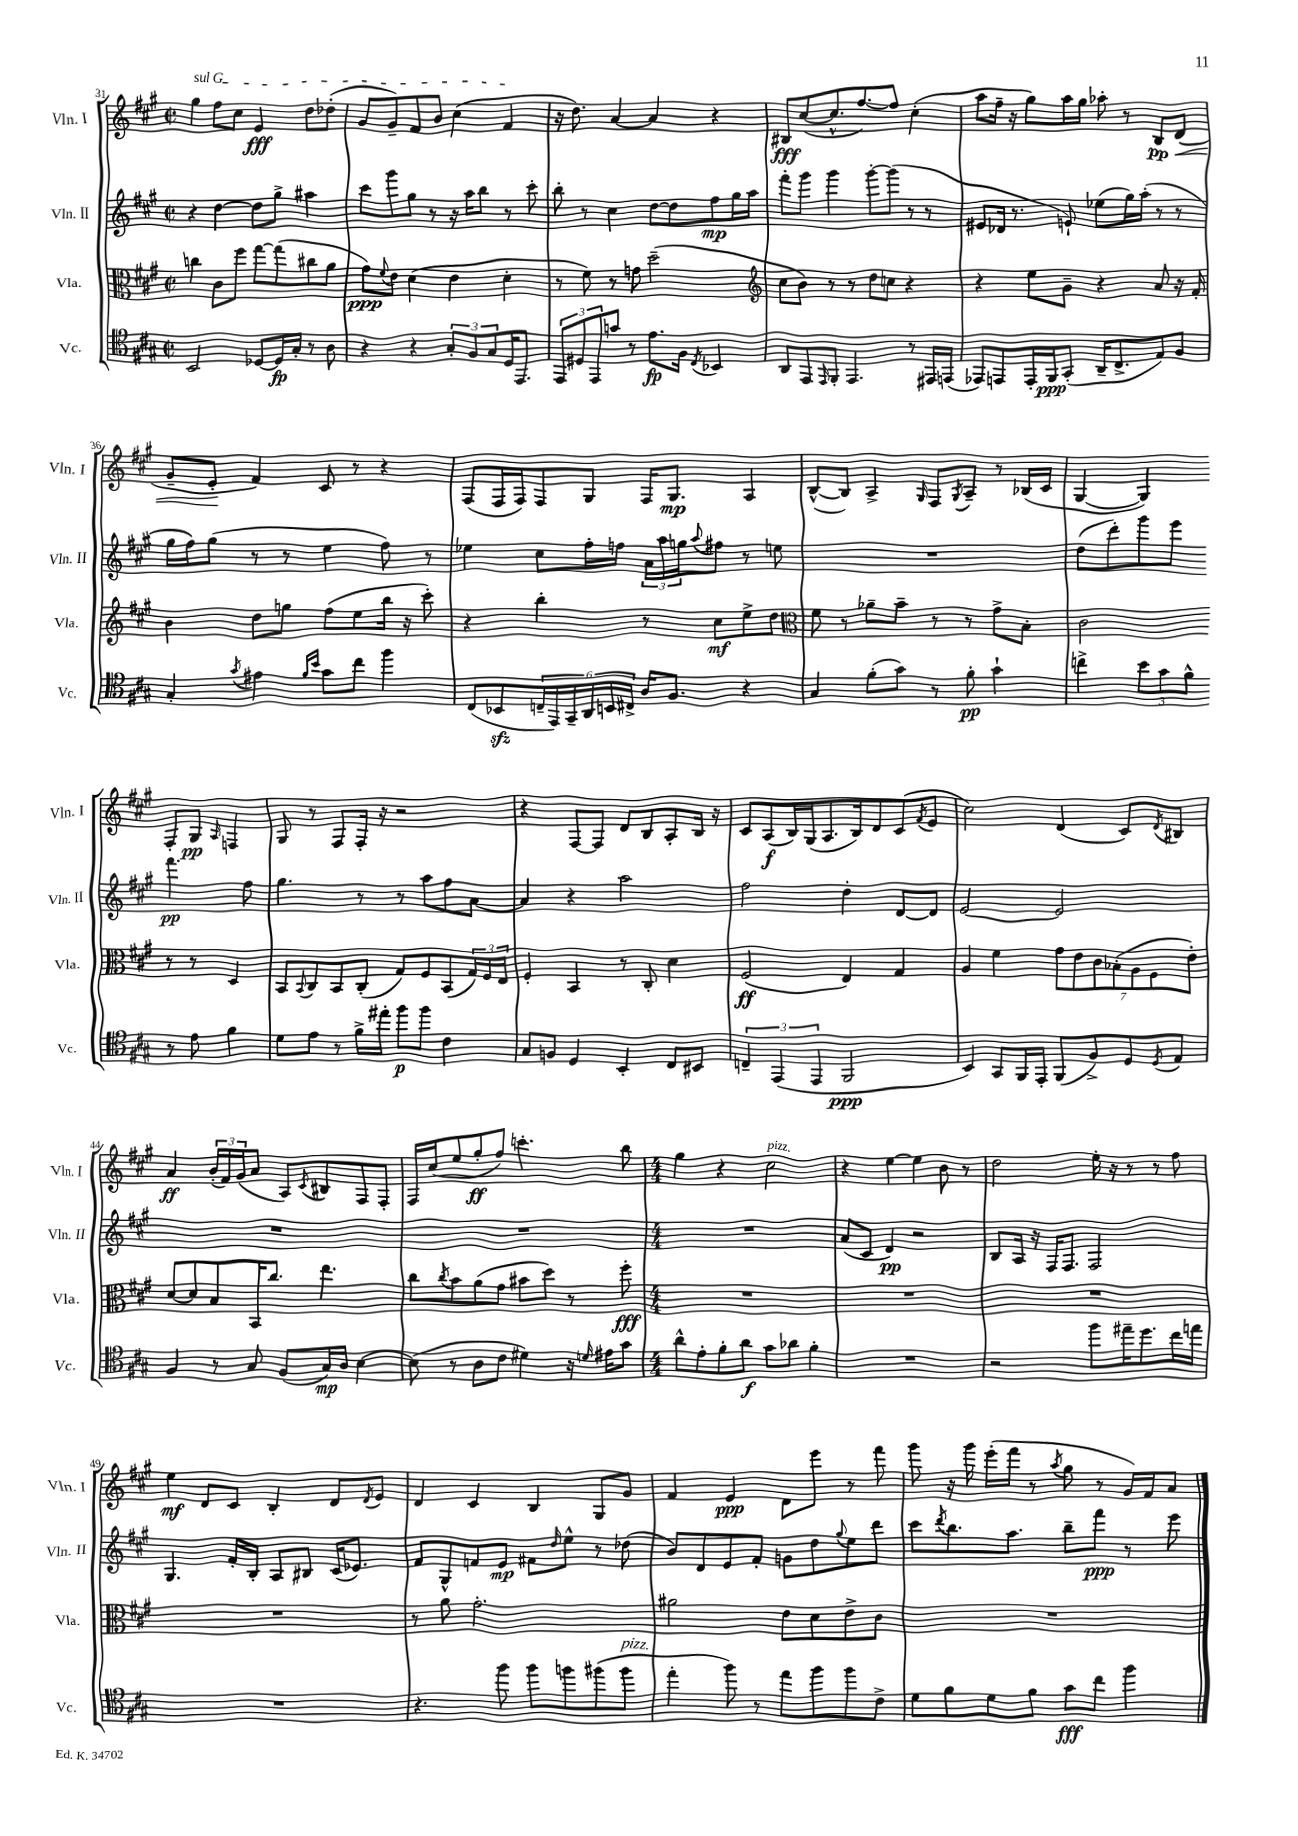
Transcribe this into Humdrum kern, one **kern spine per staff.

**kern	**dynam	**kern	**dynam	**kern	**dynam	**kern	**dynam
*part4	*part4	*part3	*part3	*part2	*part2	*part1	*part1
*staff4	*staff4	*staff3	*staff3	*staff2	*staff2	*staff1	*staff1
*I"Vc.	*	*I"Vla.	*	*I"Vln. II	*	*I"Vln. I	*
*I'Vc.	*	*I'Vla.	*	*I'Vln. II	*	*I'Vln. I	*
*clefC4	*	*clefC3	*	*clefG2	*	*clefG2	*
*k[f#c#g#]	*	*k[f#c#g#]	*	*k[f#c#g#]	*	*k[f#c#g#]	*
*M2/2	*	*M2/2	*	*M2/2	*	*M2/2	*
*met(c|)	*	*met(c|)	*	*met(c|)	*	*met(c|)	*
=31	=31	=31	=31	=31	=31	=31	=31
!	!	!	!	!	!	!LO:TX:a:i:t=sul G	!
2BB/	.	4ccn\	.	4r	.	4gg#\	.
.	.	8c#\L	.	[4dd\	.	8ff#\L	.
.	.	8ff#\J	.	.	.	8cc#\J	.
[8D-X/L	.	[8gg#\L	.	8dd\L]	.	4e/	fff
16D-/L]	fp	(8gg#\]	.	8gg#^\J	.	.	.
16G#'/JJ	.	.	.	.	.	.	.
8r	.	8cc#X\	.	4aa#X\	.	8dd\L	.
8A\	.	8a\J	.	.	.	(8dd-X'\J	.
=32	=32	=32	=32	=32	=32	=32	=32
4r	.	8g#\L)	ppp	8ccc#\L	.	8g#/L	.
.	.	8qqf#/	.	.	.	.	.
.	.	8e\J	.	8ggg#\	.	8g#~/)	.
4r	.	(4d\	.	8gg#\J	.	8f#/	.
.	.	.	.	8r	.	8b/J	.
12G#'/L	.	4e\	.	16r	.	(4cc#\	.
.	.	.	.	16aa\KL	.	.	.
12F#/	.	.	.	.	.	.	.
.	.	.	.	8bb\J	.	.	.
12G#/	.	.	.	.	.	.	.
16D/K	.	4d'\	.	8r	.	4f#/	.
8.EE/J	.	.	.	.	.	.	.
.	.	.	.	8ccc#'\	.	.	.
=33	=33	=33	=33	=33	=33	=33	=33
12EE/L	.	8r	.	8bb'\	.	16r	.
.	.	.	.	.	.	8.dd\)	.
12D#X/	.	.	.	.	.	.	.
.	.	8f#\)	.	8r	.	.	.
12EE/	.	.	.	.	.	.	.
8gn/J	.	8r	.	4cc#\	.	[4a/	.
8r	.	8gn\	.	.	.	.	.
8.e\L	fp	(2dd~\	.	[8dd\L	.	4a/]	.
.	.	.	.	8dd\]	.	.	.
16F#\Jk	.	.	.	.	.	.	.
8qC#/	.	.	.	.	.	.	.
4BB-X/	.	.	.	8ff#\	mp	4r	.
.	.	.	.	16gg#\L	.	.	.
.	.	.	.	16aa\JJ	.	.	.
=34	=34	=34	=34	=34	=34	=34	=34
*	*	*clefG2	*	*	*	*	*
8AA/L	.	8cc#\L	.	8fff#'\L	.	8B#X/L	fff
8EE/	.	8b\J)	.	8ggg#\J	.	([8cc#/	.
16qqEE/	.	.	.	.	.	.	.
8FF#'/J	.	8r	.	4ggg#\	.	8.cc#^^/]	.
4.EE/	.	8r	.	.	.	.	.
.	.	.	.	.	.	[8.ff#/)	.
.	.	8dd\L	.	[8ggg#'\L	.	.	.
.	.	8ccn\J	.	(8ggg#\J]	.	8ff#/J]	.
8r	.	4r	.	8r	.	(4cc#'\	.
16EE#X/LL	.	.	.	8r	.	.	.
(16EEn/JJ	.	.	.	.	.	.	.
=35	=35	=35	=35	=35	=35	=35	=35
8EE-X/L)	.	4r	.	8e#X/L	.	8aa\L	.
8EEn/	.	.	.	16d-X/Jk	.	16ff#~\Jk	.
.	.	.	.	8.r	.	16r	.
16EE'/L	.	8ee\L	.	.	.	8gg#\L)	.
16FF#/J	ppp	.	.	.	.	.	.
(8GG#'/J	.	8g#~\J	.	8en`/)	.	16aa\L	.
.	.	.	.	.	.	16gg#\JJ	.
16AA~/KL	.	4r	.	(8ee-X\L	.	8aa-X'\	.
8.C#^/	.	.	.	.	.	.	.
.	.	.	.	16gg#\L)	.	8r	.
.	.	.	.	(16aa'\JJ	.	.	.
!	!	!	!	!	!	!	!LO:HP:b
8E/)	.	8a/	.	8r	.	8B/L	< pp
8F#/J	.	16r	.	8r	.	(8d/J	.
.	.	16f#'/	.	.	.	.	.
!!LO:LB:g=z
=36	=36	=36	=36	=36	=36	=36	=36
4G#'/	.	4b\	.	16gg#\LL	.	8g#~/L	.
.	.	.	.	16ff#\J)	.	.	.
.	.	.	.	(8gg#\J	.	8e'/J	.
8qg#/	.	.	.	.	.	.	.
4e#X\	.	8dd\L	.	8r	.	4f#/)	[
.	.	8ggn\J	.	8r	.	.	.
16qqf#/LL	.	.	.	.	.	.	.
16qqb/JJ	.	.	.	.	.	.	.
8g#\L	.	(8ff#\L	.	4ee\	.	8c#/	.
8cc#\J	.	8ee\	.	.	.	8r	.
4ff#\	.	16bb\Jk	.	8ff#\)	.	4r	.
.	.	16r	.	.	.	.	.
.	.	8ccc#'\)	.	8r	.	.	.
=37	=37	=37	=37	=37	=37	=37	=37
(8C#/L	.	4r	.	4ee-X\	.	(8F#/L	.
8BB-Xzz/	.	.	.	.	.	16F#/L	.
.	.	.	.	.	.	16F#/J)	.
24Cn~/L	.	4bb'\	.	8cc#\L	.	8F#/	.
24EE/)	.	.	.	.	.	.	.
24GG#~/	.	.	.	.	.	.	.
24AA/	.	.	.	16ff#'\L	.	8G#/J	.
24BBn/	.	.	.	.	.	.	.
.	.	.	.	16ffn\JJ	.	.	.
24C#X^/JJ	.	.	.	.	.	.	.
16A/KL	.	8r	.	24a\LL	.	16F#/KL	.
.	.	.	.	24aa\	.	.	.
8.F#/J	.	.	.	.	.	8.G#/J	mp
.	.	.	.	24ggn\J	.	.	.
.	.	.	.	8qqaa/	.	.	.
.	.	8cc#\L	mf	8ff#X\J	.	.	.
4r	.	8ee^\	.	8r	.	4A/	.
.	.	8dd\J	.	8een\	.	.	.
=38	=38	=38	=38	=38	=38	=38	=38
*	*	*clefC3	*	*	*	*	*
4G#/	.	8f#\	.	1r	.	([8B^^/L	.
.	.	8r	.	.	.	8B/J])	.
(8f#'\L	.	8a-X~\L	.	.	.	4A^/	.
8g#\J)	.	8b~\J	.	.	.	.	.
.	.	.	.	.	.	16qqG#/	.
8r	.	8r	.	.	.	8F#/L	.
.	.	.	.	.	.	8qG#/	.
8f#'\	pp	8r	.	.	.	8A~/J	.
4g#`\	.	8g#^\L	.	.	.	8r	.
.	.	8B'\J	.	.	.	(16B-X/LL	.
.	.	.	.	.	.	16c#/JJ	.
=39	=39	=39	=39	=39	=39	=39	=39
4ccn^\	.	2c#\	.	(8dd\L	.	[4G#/	.
.	.	.	.	8ddd'\)	.	.	.
12b\L	.	.	.	8ggg#\	.	4G#/])	.
12g#\	.	.	.	.	.	.	.
.	.	.	.	8eee\J	.	.	.
12f#^^\J	.	.	.	.	.	.	.
8r	.	8r	.	4.fff#\	pp	8F#'/L	.
8e\	.	8r	.	.	.	8G#/J	pp
.	.	.	.	.	.	16qqA/	.
4f#\	.	4D/	.	.	.	4Fn/	.
.	.	.	.	8ff#\	.	.	.
!!LO:LB:g=z
=40	=40	=40	=40	=40	=40	=40	=40
8d\L	.	8BB/L	.	4.gg#\	.	8G#/	.
.	.	8qqBB/	.	.	.	.	.
8e\J	.	8C#/	.	.	.	8r	.
8r	.	8BB/	.	.	.	8F#/L	.
16f#^\LL	.	(8C#'/J	.	8r	.	16F#'/Jk	.
16ee#X'\JJ	.	.	.	.	.	16r	.
8ff#\L	p	8G#/L)	.	8r	.	2r	.
8ff#\J	.	8F#/	.	8aa\L	.	.	.
4c#\	.	(8BB/	.	8ff#\	.	.	.
.	.	24G#/L)	.	[8a\J	.	.	.
.	.	24F#/	.	.	.	.	.
.	.	24E/JJ	.	.	.	.	.
=41	=41	=41	=41	=41	=41	=41	=41
8G#/L	.	4F#'/	.	4a/]	.	4r	.
8Fn/J	.	.	.	.	.	.	.
4D/	.	4BB/	.	4r	.	[8F#/L	.
.	.	.	.	.	.	8F#/J]	.
4BB'/	.	8r	.	2aa\	.	8d/L	.
.	.	8C#'/	.	.	.	8B/	.
8C#/L	.	4d\	.	.	.	8A'/	.
8BB#X/J	.	.	.	.	.	16B/Jk	.
.	.	.	.	.	.	16r	.
=42	=42	=42	=42	=42	=42	=42	=42
6Cn~/	.	(2F#/	ff	2ff#\	.	8c#/L	.
.	.	.	.	.	.	(8A/	f
(6EE/	.	.	.	.	.	.	.
.	.	.	.	.	.	16B/L)	.
.	.	.	.	.	.	(16G#/J	.
6EE/	.	.	.	.	.	.	.
.	.	.	.	.	.	8.A/	.
2FF#/	ppp	4E/)	.	4dd'\	.	.	.
.	.	.	.	.	.	16B/k)	.
.	.	.	.	.	.	8d/	.
.	.	4G#/	.	[8d/L	.	(8c#/	.
.	.	.	.	.	.	8qf#/	.
.	.	.	.	8d/J]	.	8e/J	.
=43	=43	=43	=43	=43	=43	=43	=43
4BB/)	.	4A/	.	[2e/	.	2cc#\)	.
8GG#/L	.	4f#\	.	.	.	.	.
16FF#/L	.	.	.	.	.	.	.
16EE'/JJ	.	.	.	.	.	.	.
(8FF#/L	.	14g#\L	.	2e/]	.	(4d/	.
.	.	14e\	.	.	.	.	.
8F#^/)	.	.	.	.	.	.	.
.	.	14c#\	.	.	.	.	.
.	.	(14B-X'\	.	.	.	.	.
8D/	.	.	.	.	.	8c#/L)	.
.	.	14A\	.	.	.	.	.
.	.	14F#\	.	.	.	.	.
8qD/	.	.	.	.	.	8qd/	.
8E/J	.	.	.	.	.	8B#X/J	.
.	.	14e'\J)	.	.	.	.	.
!!LO:LB:g=z
=44	=44	=44	=44	=44	=44	=44	=44
4F#/	.	[8d/L	.	1r	.	4a/	ff
.	.	8d/]	.	.	.	.	.
8r	.	8B/	.	.	.	(24b'/LL	.
.	.	.	.	.	.	24f#/)	.
.	.	.	.	.	.	(24g#/J	.
8G#/	.	16BB/K	.	.	.	8a/J	.
.	.	8.cc#/J	.	.	.	.	.
(8F#/L	.	.	.	.	.	8A/L)	.
.	.	.	.	.	.	8qc#/	.
16G#/L)	mp	4.ee\	.	.	.	8B#X/	.
16A/JJ	.	.	.	.	.	.	.
[4B\	.	.	.	.	.	8F#/	.
.	.	.	.	.	.	8F#'/J	.
=45	=45	=45	=45	=45	=45	=45	=45
(8B\]	.	8cc#\L	.	1r	.	16F#/LL	.
.	.	.	.	.	.	(16cc#/J	.
.	.	8qcc#/	.	.	.	.	.
8r	.	8b\	.	.	.	8ee/	.
8A\L	.	(8a\	.	.	.	8gg#'/	ff
8c#\J	.	8g#\J	.	.	.	8ff#/J)	.
4d#X\)	.	8b#X\L	.	.	.	4.cccn'\	.
.	.	8dd\J)	.	.	.	.	.
16r	.	8r	.	.	.	.	.
16qqdn/	.	.	.	.	.	.	.
16e#X\KL	.	.	.	.	.	.	.
8g#\J	.	8ff#'\	fff	.	.	8bb\	.
=46	=46	=46	=46	=46	=46	=46	=46
*M4/4	*	*M4/4	*	*M4/4	*	*M4/4	*
8a^^\L	.	1r	.	1r	.	4gg#\	.
8e'\	.	.	.	.	.	.	.
8f#'\	.	.	.	.	.	4r	.
8a\J	f	.	.	.	.	.	.
!	!	!	!	!	!	!LO:TX:a:i:t=pizz.	!
8g#\L	.	.	.	.	.	2cc#\	.
8a-X\J	.	.	.	.	.	.	.
4f#'\	.	.	.	.	.	.	.
=47	=47	=47	=47	=47	=47	=47	=47
1r	.	1r	.	(8a/L	.	4r	.
.	.	.	.	8c#/J	.	.	.
.	.	.	.	4d/)	pp	[4ee\	.
.	.	.	.	2r	.	4ee\]	.
.	.	.	.	.	.	8b\	.
.	.	.	.	.	.	8r	.
=48	=48	=48	=48	=48	=48	=48	=48
2r	.	1r	.	8B/L	.	2dd\	.
.	.	.	.	16A/Jk	.	.	.
.	.	.	.	16r	.	.	.
.	.	.	.	16F#/KL	.	.	.
.	.	.	.	8.F#/J	.	.	.
8ff#\L	.	.	.	2F#/	.	16ee'\	.
.	.	.	.	.	.	16r	.
16ee#X~\K	.	.	.	.	.	8r	.
8.dd\	.	.	.	.	.	.	.
.	.	.	.	.	.	8r	.
16cc#\L	.	.	.	.	.	8ff#\	.
16een\JJ	.	.	.	.	.	.	.
!!LO:LB:g=z
=49	=49	=49	=49	=49	=49	=49	=49
1r	.	1r	.	4.G#/	.	4ee\	mf
.	.	.	.	.	.	8d/L	.
.	.	.	.	16f#'/LL	.	8c#/J	.
.	.	.	.	16B'/JJ	.	.	.
.	.	.	.	8A/L	.	4B'/	.
.	.	.	.	8B#X/J	.	.	.
.	.	.	.	(16c#/KL	.	8d/L	.
.	.	.	.	8.e-X/J)	.	.	.
.	.	.	.	.	.	8qd/	.
.	.	.	.	.	.	8e/J	.
=50	=50	=50	=50	=50	=50	=50	=50
4.r	.	8r	.	8f#/L	.	4d/	.
.	.	8a\	.	8G#^^/	.	.	.
.	.	2.g#'\	.	8fn/	.	4c#/	.
8ff#\	.	.	.	8e/J	mp	.	.
8ff#\L	.	.	.	8f#X\L	.	4B/	.
.	.	.	.	16qqdd/	.	.	.
8ffn\	.	.	.	8ee^^\J	.	.	.
(8ff#X\	.	.	.	8r	.	8G#/L	.
!LO:TX:a:i:t=pizz.	!	!	!	!	!	!	!
8ff#\J	.	.	.	(8dd-X\	.	8g#/J	.
=51	=51	=51	=51	=51	=51	=51	=51
4ee'\	.	2a#X\	.	8b/L)	.	4f#/	.
.	.	.	.	8d/	.	.	.
8ff#\)	.	.	.	8e/	.	4e/	ppp
8r	.	.	.	8f#'/J	.	.	.
8ee\L	.	8e\L	.	8gn\L	.	8d\L	.
8ff#\	.	8d\	.	8dd\	.	8eee\J	.
.	.	.	.	8qqgg#/	.	.	.
8ff#\	.	8e^\	.	8ee\	.	8r	.
8c#^\J	.	8c#\J	.	8ddd\J	.	8fff#\	.
=52	=52	=52	=52	=52	=52	=52	=52
8d\L	.	1r	.	8ccc#\L	.	8ggg#\	.
.	.	.	.	8qddd/	.	.	.
8f#\	.	.	.	8.bb\	.	16r	.
.	.	.	.	.	.	16ggg#\	.
8d\	.	.	.	.	.	(16eee'\LL	.
.	.	.	.	8.aa\J	.	16fff#\JJ	.
8f#\J	.	.	.	.	.	8r	.
.	.	.	.	.	.	8qaa/	.
8g#\L	fff	.	.	8bb~\L	.	8gg#\	.
8cc#\J	.	.	.	8fff#\J	ppp	8r	.
4ff#\	.	.	.	8r	.	16g#/LL)	.
.	.	.	.	.	.	16f#/J	.
.	.	.	.	8eee\	.	8a/J	.
==	==	==	==	==	==	==	==
*-	*-	*-	*-	*-	*-	*-	*-
